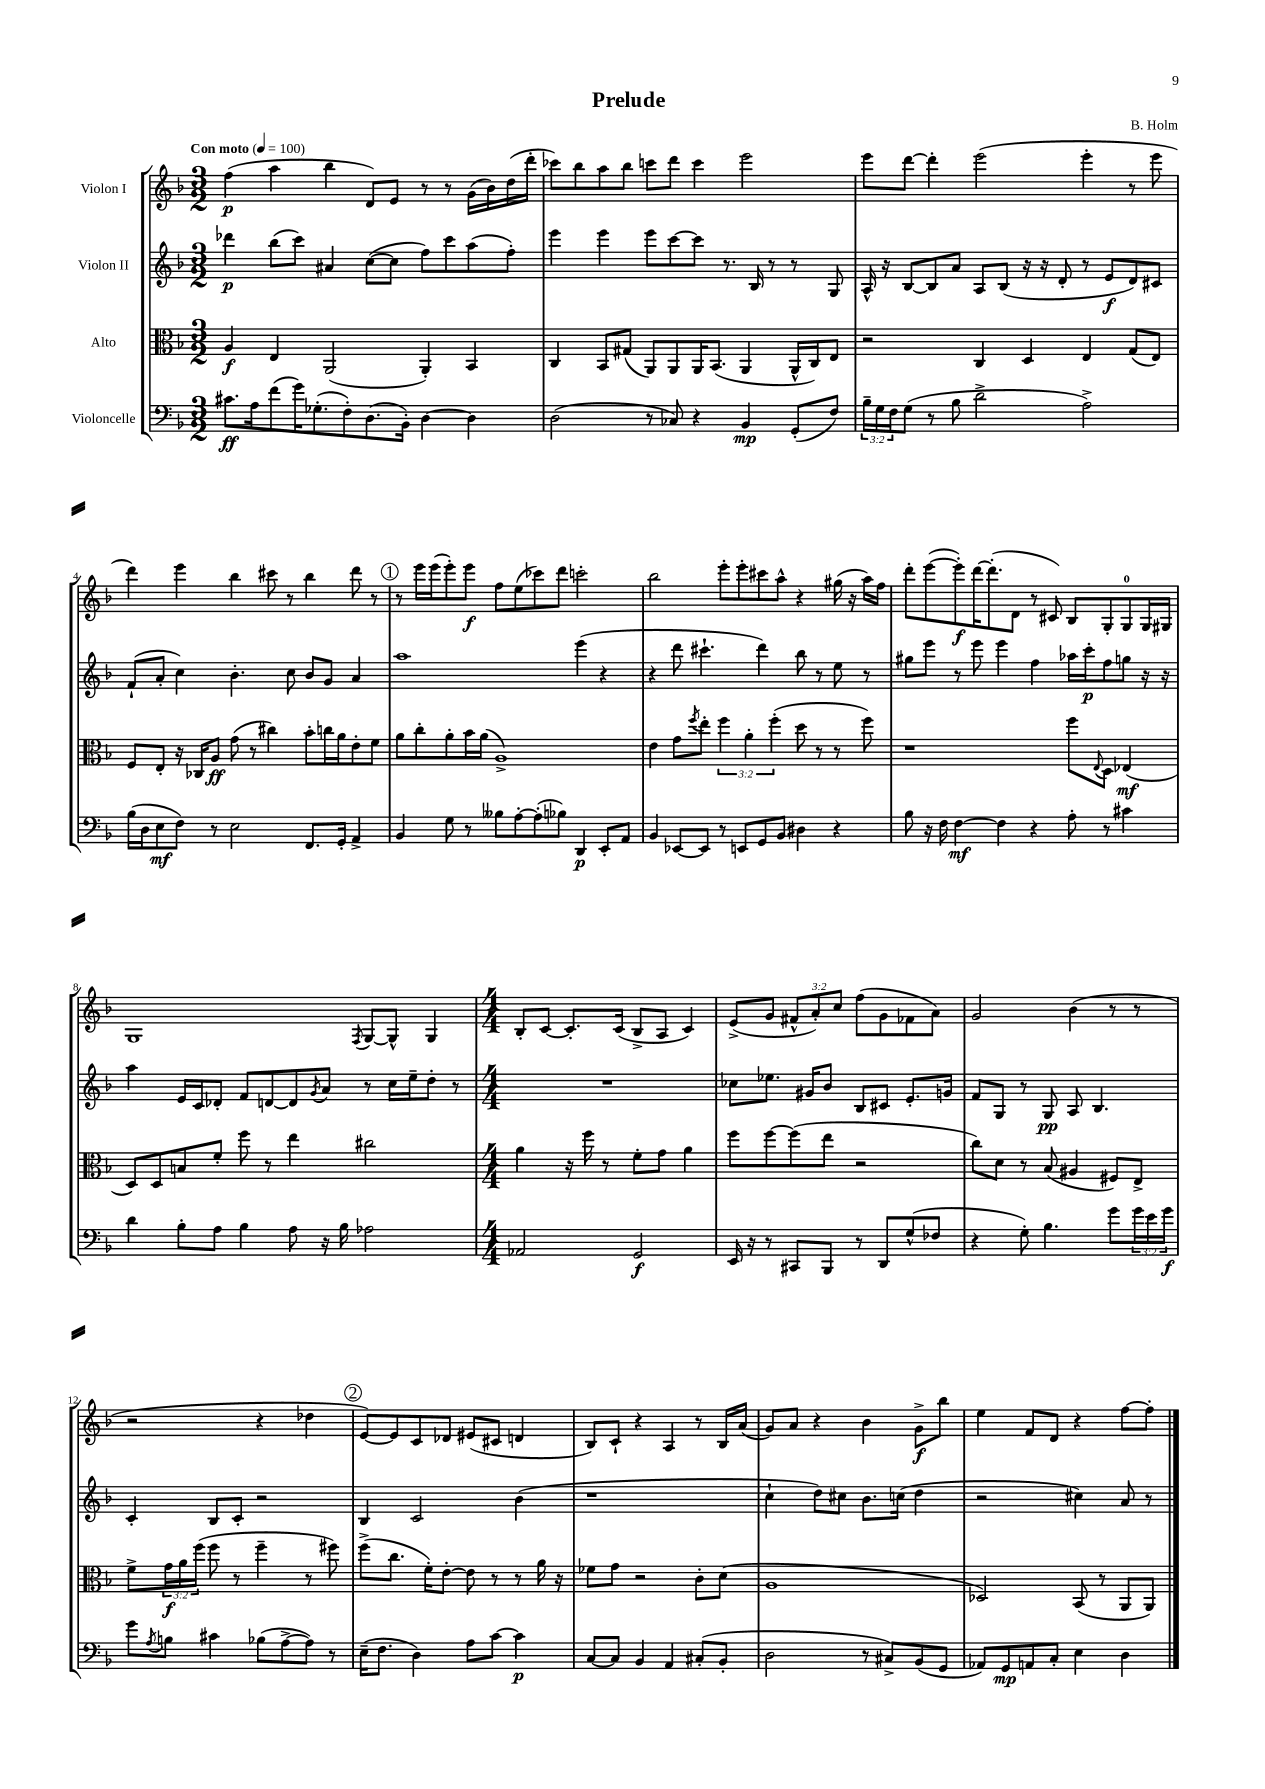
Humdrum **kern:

**kern	**kern	**kern	**kern
*staff4	*staff3	*staff2	*staff1
*clefF4	*clefC3	*clefG2	*clefG2
*k[b-]	*k[b-]	*k[b-]	*k[b-]
*M3/2	*M3/2	*M3/2	*M3/2
*MM100	*MM100	*MM100	*MM100
8.c#	4A	4ddd-	(4ff
16A	.	.	.
(8f	4E	(8bb-	4aa
16g)	.	8ccc)	.
(8.G-'	.	.	.
.	(2AA	4a#	4bb-
8F')	.	.	.
(8.D	.	([8cc	8d)
.	.	8cc]	8e
16BB-')	.	.	.
[4D	4AA')	8ff)	8r
.	.	8ccc	8r
4D]	4BB-	(8aa	(16g
.	.	.	16b-)
.	.	8ff')	(16dd
.	.	.	16ddd'
=	=	=	=
(2D	4C	4eee	8ccc-)
.	.	.	8bb-
.	8BB-	4eee	8aa
.	(8G#	.	8bb-
8r	8AA)	8eee	8ccc
8C-)	8AA	[8ccc	8ddd
4r	16AA	8ccc]	4ccc
.	(8.BB-	.	.
.	.	8.r	.
4BB-	4AA	.	2eee
.	.	16B-	.
.	.	8r	.
(8GG'	16AA^^	8r	.
.	16C)	.	.
8F)	8E	8G	.
=	=	=	=
24B-~	2r	16A^^	8eee
24G	.	.	.
.	.	16r	.
24F	.	.	.
(8G	.	[8B-	[8ddd
8r	.	8B-]	4ddd']
8B-	.	8a	.
2d^	4C	8A	(2eee
.	.	(8B-	.
.	4D	16r	.
.	.	16r	.
.	.	8d'	.
2A^)	4E	8r	4eee'
.	.	8e	.
.	(8G	8d)	8r
.	8E)	8c#	8eee
=	=	=	=
(16B-	8F	(8f`	4ddd)
16D	.	.	.
8E	8E'	8a'	.
8F)	16r	4cc)	4eee
.	16C-	.	.
8r	8A	.	.
2E	(8g	4.b-'	4bb-
.	8r	.	.
.	4cc#)	.	8ccc#
.	.	8cc	8r
8.FF	8b-'	8b-	4bb-
.	16cc	8g	.
16GG'	16a	.	.
4AA^	8e'	4a	8ddd
.	8f	.	8r
=	=	=	=
4BB-	8a	1aa	8r
.	8cc'	.	16eee
.	.	.	(16eee
8G	8a'	.	8eee')
8r	16b-	.	8eee
.	(16a	.	.
8B--	1A^)	.	8ff
[8A'	.	.	(8ee
(8A']	.	.	8ccc-)
8B-)	.	.	8ddd
4DD	.	(4eee	2ccc'
8EE'	.	4r	.
8AA	.	.	.
=	=	=	=
4BB-	4e	4r	2bb-
[8EE-	8g	8ddd	.
.	8qff	.	.
8EE-]	8ee'	4.ccc#`	.
8r	6ff	.	8eee'
8EE	.	.	8eee'
.	6a'	.	.
8GG	.	4ddd)	8ccc#
.	(6ff'	.	.
8BB-	.	.	8aa^^
4D#	8dd	8bb-	4r
.	8r	8r	.
4r	8r	8ee	(16gg#
.	.	.	16r
.	8ff)	8r	16aa)
.	.	.	16ff
=	=	=	=
8B-	1r	8gg#	8ddd'
16r	.	8eee	([8eee
16F	.	.	.
[4F	.	8r	8eee'])
.	.	8eee	[16ddd
.	.	.	(8.ddd']
4F]	.	4eee	.
.	.	.	8d
4r	.	4ff	8r
.	.	.	8c#)
8A'	8ff	16aa-	8B-
.	.	16ccc'	.
.	8qqE	.	.
8r	8D	8ff	8G'
4c#	(4E-	8gg	8G
.	.	16r	16G
.	.	16r	16G#
=	=	=	=
4d	8D)	4aa	1G
.	8D	.	.
8B-'	8B	16e	.
.	.	16c	.
8A	8f'	8d-'	.
4B-	8ff	8f	.
.	8r	[8d	.
8A	4ee	8d]	.
.	.	8qg	.
16r	.	8a	.
16B-	.	.	.
.	.	.	8qF
2A-	2cc#	8r	[8G
.	.	16cc	8G^^]
.	.	16ee~	.
.	.	8dd'	4G
.	.	8r	.
=	=	=	=
*M4/4	*M4/4	*M4/4	*M4/4
2AA-	4a	1r	8B-'
.	.	.	[8c
.	16r	.	8.c']
.	16ff	.	.
.	8r	.	.
.	.	.	(16c
2GG	8f'	.	8B-^
.	8g	.	8A
.	4a	.	4c)
=	=	=	=
16EE	8ff	8cc-	(8e^
16r	.	.	.
8r	[8ff	8.ee-	8g
8CC#	(8ff]	.	12f#^^
.	.	16g#	.
.	.	.	12a')
8BBB-	8ee	8b-	.
.	.	.	12cc
8r	2r	8B-	(8ff
8DD	.	8c#	8g
(8G^^	.	8.e'	8f-
8F-	.	.	8a)
.	.	16g	.
=	=	=	=
4r	8cc)	8f	2g
.	8d	8G	.
8G')	8r	8r	.
4.B-	(8B-	8G	.
.	4A#	8A	(4b-
.	.	4.B-	.
8g	8F#)	.	8r
24g	8E^	.	8r
24e	.	.	.
24g	.	.	.
=	=	=	=
8g	8f^	4c'	2r
8qA	.	.	.
8B	24g	.	.
.	24a	.	.
.	(24ff	.	.
4c#	8ff	8B-	.
.	8r	8c'	.
(8B-	4ff~	2r	4r
[8A^	.	.	.
8A])	8r	.	4dd-
8r	8ff#)	.	.
=	=	=	=
(16E~	(8ff^	4B-	[8e)
8.F	.	.	.
.	8.cc	.	8e]
4D)	.	2c	8c
.	16f')	.	.
.	[8e'	.	8d-
8A	8e]	.	(8e#
[8c	8r	.	8c#
4c]	8r	(4b-	4d
.	16a	.	.
.	16r	.	.
=	=	=	=
[8C	8f-	1r	8B-)
8C]	8g	.	8c`
4BB-	2r	.	4r
4AA	.	.	4A
(8C#'	8c'	.	8r
8BB-'	(8d	.	16B-
.	.	.	(16a
=	=	=	=
2D	1A	4cc`	8g)
.	.	.	8a
.	.	8dd)	4r
.	.	8cc#	.
8r	.	8.b-	4b-
8C#^)	.	.	.
.	.	(16cc	.
(8BB-	.	4dd	8g^
8GG	.	.	8bb-
=	=	=	=
8AA-)	2D-)	2r	4ee
8GG	.	.	.
8AA	.	.	8f
8C'	.	.	8d
4E	(8BB-	4cc#)	4r
.	8r	.	.
4D	8AA	8a	[8ff
.	8AA)	8r	8ff']
==	==	==	==
*-	*-	*-	*-
